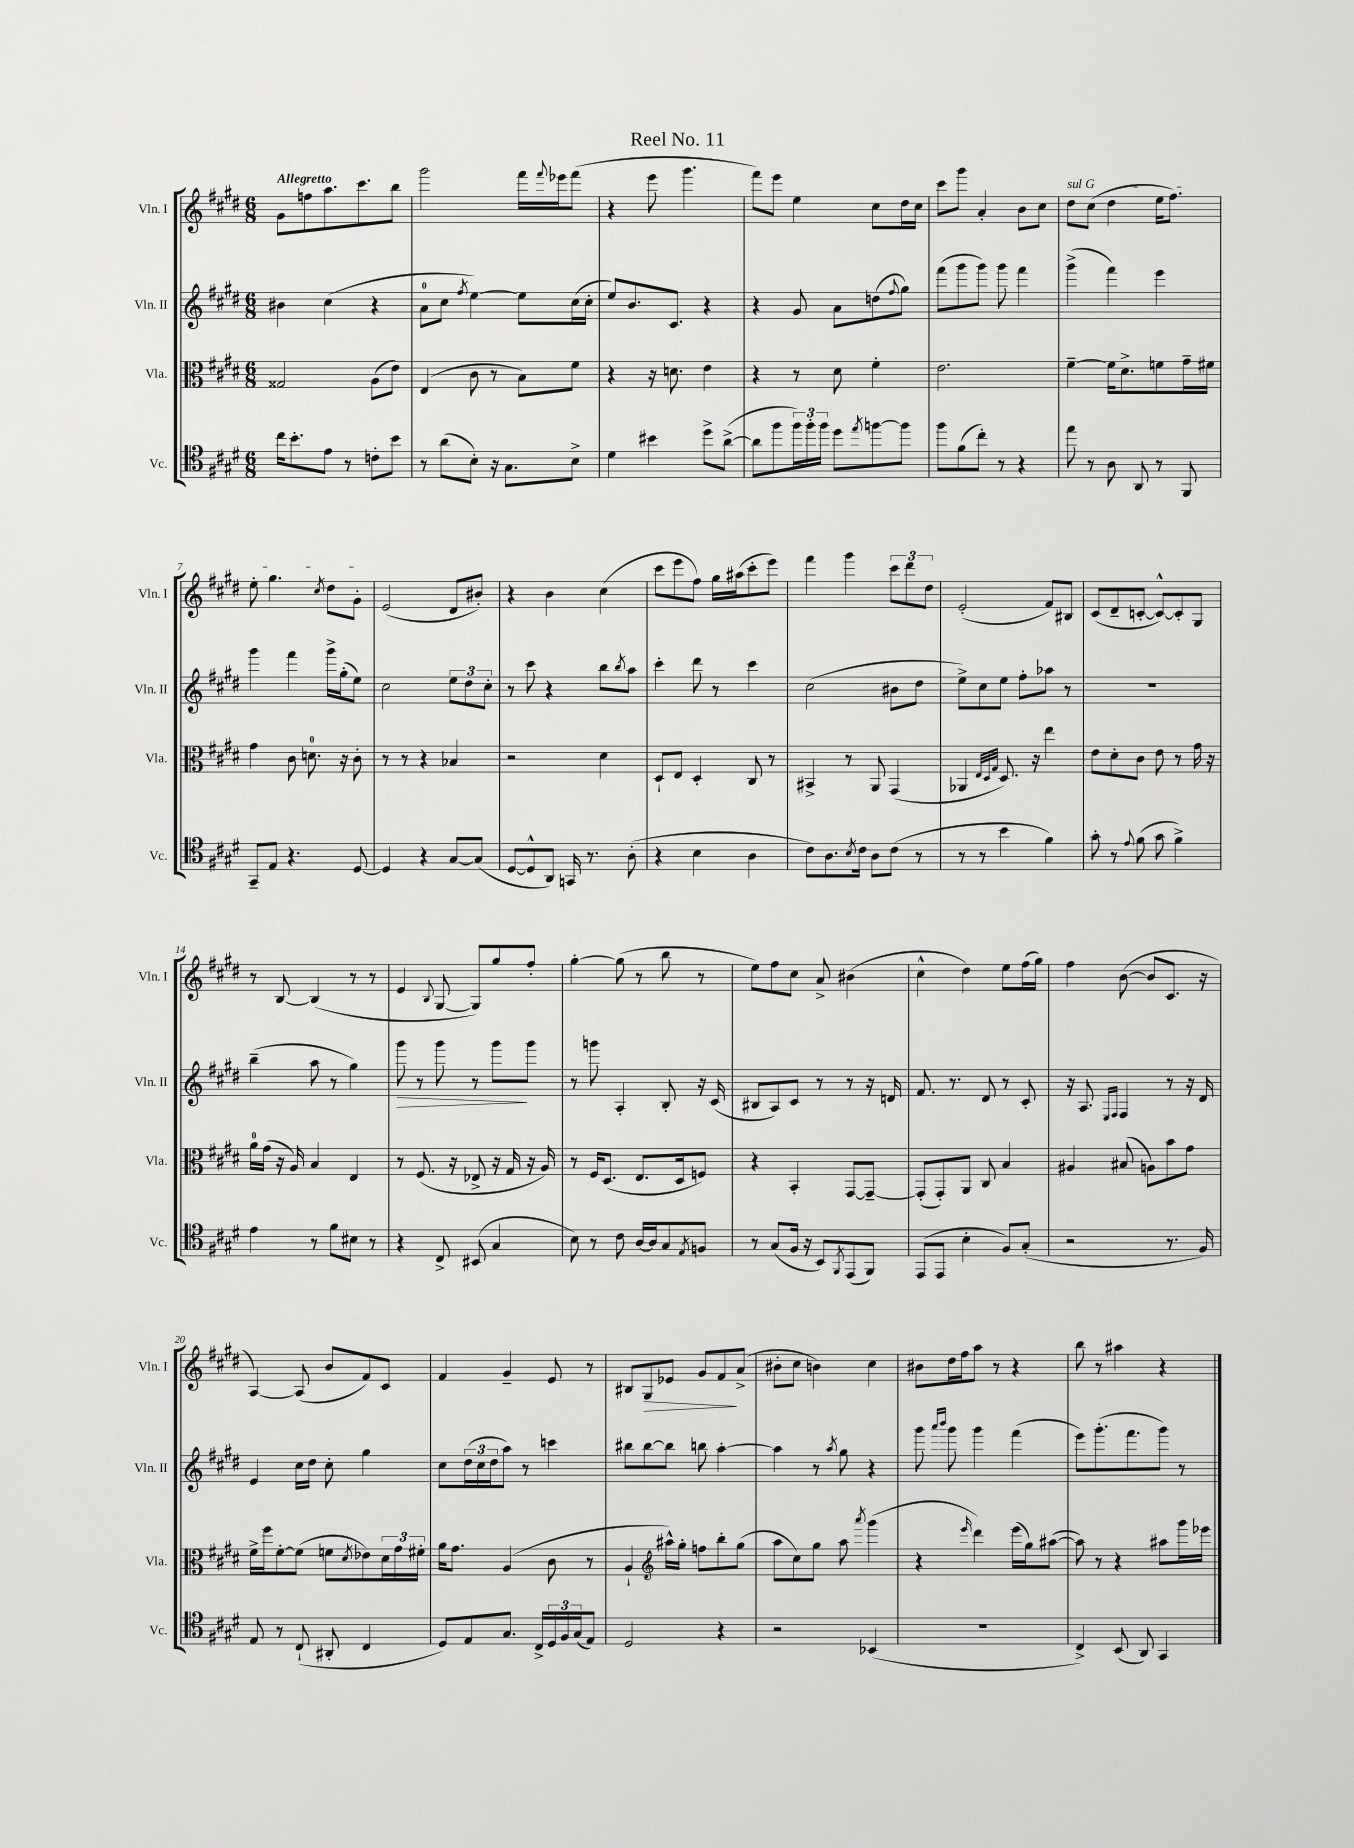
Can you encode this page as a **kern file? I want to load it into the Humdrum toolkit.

**kern	**kern	**kern	**kern
*staff4	*staff3	*staff2	*staff1
*clefC4	*clefC3	*clefG2	*clefG2
*k[f#c#g#d#]	*k[f#c#g#d#]	*k[f#c#g#d#]	*k[f#c#g#d#]
*M6/8	*M6/8	*M6/8	*M6/8
16cc#\LK	2G##/	4b#\	8g#\L
8.b'\	.	.	.
.	.	.	8ff\
8e\J	.	(4cc#\	8.aa\
8r	.	.	.
.	.	.	8.ccc#\
8c'\L	(8A\L	4r	.
8b\J	8e\J)	.	8bb\J
=	=	=	=
8r	(4E/	8a\L	2ggg#\
(8a\L	.	8cc#\J	.
.	.	8qff#/	.
8B'\J)	8c#\	[4ee\)	.
16r	8r	.	.
8.G#\L	.	.	.
.	8B\L)	8ee\]L	16fff#\LL
.	.	.	8qqfff#/
.	.	.	16eee-\J
8B^\J	8f#\J	(16cc#\L	(8fff#\J
.	.	16cc#'\JJ	.
=	=	=	=
4d#\	4r	8ee/L)	4r
.	.	8.b/	.
4b#\	16r	.	8eee\
.	8.d\	8.c#/J	.
.	.	.	4.ggg#\
8dd#^\L	4e\	4r	.
([8a^\J	.	.	.
=	=	=	=
8a\]L	4r	4r	8fff#\L)
8ff#\	.	.	8eee\J
24ff#\L)	8r	8g#/	4ee\
24ff#'\	.	.	.
24ff#\JJ	.	.	.
8dd#\L	8d#\	8a\L	.
8qee/	.	.	.
[8ff\	4f#'\	(8dd\	8cc#\L
.	.	8qqff#/	.
8ff\]J	.	8gg#\J)	16dd#\L
.	.	.	16cc#\JJ
=	=	=	=
8ff#\L	2.e\	(8fff#\L	8ccc#\L
(8f#\	.	8ggg#\	8ggg#\J
8cc#'\J)	.	8ggg#\J)	4a'/
8r	.	8ggg#\	.
4r	.	4fff#\	8b\L
.	.	.	8cc#\J
=	=	=	=
8ee\	[4f#~\	(4ggg#^\	8dd#\L
8r	.	.	(8cc#\J
8A\	16f#\]LK	4fff#\)	4dd#\
.	8.d#^\	.	.
8AA/	.	.	.
8r	8f\	4eee\	16ee\LK
.	.	.	8.ff#\J)
8FF#/	16g#~\L	.	.
.	16f#\JJ	.	.
=	=	=	=
8GG#~/L	4g#\	4ggg#\	8ee'\
8E/J	.	.	4.gg#\
4.r	8c#\	4fff#\	.
.	8.d\	.	.
.	.	.	8qcc#/
.	.	16ggg#^\LL	8dd#\L
.	16r	(16gg#'\J	.
[8D#/	8c#'\	8ee\J)	8g#'\J
=	=	=	=
4D#/]	8r	2cc#\	(2e/
.	8r	.	.
4r	4r	.	.
[8G#/L	4B-/	12ee\L	8d#/L
.	.	12dd#\	.
(8G#/]J	.	.	8b#'/J)
.	.	12cc#'\J	.
=	=	=	=
[8D#/L	2r	8r	4r
8D#^^/]	.	8ccc#\	.
8AA/J)	.	4r	4b\
16GG/	.	.	.
8.r	.	.	.
.	4d#\	8bb\L	(4cc#\
.	.	8qbb/	.
(8A'\	.	8aa\J	.
=	=	=	=
4r	8D#`/L	4ccc#'\	8ccc#\L
.	8E/J	.	8eee\
4B\	4D#'/	8ddd#\	8ff#\J)
.	.	8r	16gg#\LL
.	.	.	(16aa#\J
4A\	8C#/	4ccc#\	8ccc#'\
.	8r	.	8eee\J)
=	=	=	=
8c#\L)	4BB#^/	(2cc#\	4fff#\
8.A\	.	.	.
.	8r	.	4ggg#\
8qB/	.	.	.
16c#\Jk	.	.	.
8A\L	8AA/	.	.
(8c#\J	(4GG#/	8b#\L	12ccc#\L
.	.	.	12ddd#\
8r	.	8dd#\J	.
.	.	.	12dd#\J
=	=	=	=
8r	4AA-/	8ee^\L)	(2e'/
8r	.	8cc#\	.
.	32qqE/LLL	.	.
.	32qqD#/	.	.
.	32qqG#/JJJ	.	.
4b\	8.D#/)	8ee\J	.
.	.	8ff#'\L	.
.	16r	.	.
4f#\)	4ee\	8aa-\J	8f#/L)
.	.	8r	8B#/J
=	=	=	=
8g#'\	8e\L	2.r	(8c#/L
8r	8d#'\	.	8d#~/
8qqe/	.	.	.
(8f#\	8c#\J	.	[8c'/J
8g#\	8e\	.	8c^^/_L)
4f#^\)	8r	.	8c'/]
.	16g#\	.	8G#/J
.	16r	.	.
=	=	=	=
4e\	16a\LL	(4bb~\	8r
.	(16g#\JJ	.	.
.	16r	.	[8B/
.	16A/)	.	.
8r	4B/	8aa\	(4B/]
8f#\L	.	8r	.
8B#\J	4E/	4gg#\)	8r
8r	.	.	8r
=	=	=	=
4r	8r	8ggg#\	4e/
.	(8.F#/	8r	.
.	.	.	8qqB/
8C#^/	.	8ggg#\	[8G#/
.	16r	.	.
(8BB#/	8E-^/	8r	8G#/]L)
4G#/	16r	8ggg#\L	8gg#/
.	16G#/	.	.
.	16r	8ggg#\J	8ff#'/J
.	16A/)	.	.
=	=	=	=
8B\)	8r	8r	[4gg#'\
8r	16F#/LK	8ggg\	.
.	(8.D#/J	.	.
8c#\	.	4A'/	(8gg#\]
[16A/LL	8.E/L	.	8r
16A/]J	.	.	.
8G#/	.	8B'/	8bb\
.	16D#/k	.	.
8qE/	.	.	.
8F/J	8F/J)	16r	8r
.	.	(16c#/	.
=	=	=	=
8r	4r	8B#/L	8ee\L)
(8G#/L	.	8A/)	8ff#\
16F#/Jk	4BB'/	8c#/J	8cc#\J
16r	.	.	.
8BB/L)	.	8r	8a^/
8qFF#/	.	.	.
(8EE/	[8GG#/L	8r	(4b#\
8FF#/J)	8GG#~/_J	16r	.
.	.	16d/	.
=	=	=	=
(8EE/L	(8GG#'/]L	8.f#/	4cc#^^\
8EE/J	8GG#'/)	.	.
.	.	8.r	.
4B'\	8AA/J	.	4dd#\)
.	8C#/	8d#/	.
8F#/L)	4B/	8r	8ee\L
(8G#'/J	.	8c#'/	(16ff#\L
.	.	.	16gg#\JJ)
=	=	=	=
2r	4A#/	16r	4ff#\
.	.	8.A/	.
.	.	16qqE/LL	.
.	.	16qqF#/JJ	.
.	(8B#/	4F#/	([8b\
.	8A\L)	.	8b/]L
8.r	8b\	8r	8.c#/J
.	8g#\J	16r	.
16F#/)	.	16d#/	16r
=	=	=	=
8E/	16f#^\LL	4e/	[4A/)
.	16ff#\J	.	.
8r	[8f#'\	.	.
(8C#`/	(8f#\]J	16cc#\LL	(8A/]
.	.	16dd#\JJ	.
8AA#'/	8f\L	8cc#'\	8b/L
.	8qd#/	.	.
4C#/	8e-\)	4gg#\	8f#/)
.	24d#\L	.	8c#/J
.	24g#\	.	.
.	24f#'\JJ	.	.
=	=	=	=
8D#/L)	16a\LK	8cc#\L	4f#/
.	8.g#\J	.	.
8E/	.	(24dd#\L	.
.	.	24cc#\	.
.	.	24dd#\J	.
8.G#/J	(4A/	8aa\J)	4g#~/
.	.	8r	.
16C#^/LL	.	.	.
24D#/	8c#\	4ccc\	8e/
24F#/	.	.	.
(24G#/J	.	.	.
8E/J)	8r	.	8r
=	=	=	=
2D#/	4A`/	8bb#\L	8B#/L
.	.	[8bb#\	8G#/
*	*clefG2	*	*
.	16aa#^^\LL)	8bb#\]J	8e-/J
.	16gg#'\JJ	.	.
.	8ff\L	8bb\	8g#/L
4r	8bb'\	[4aa'\	8f#/
.	(8gg#\J	.	(8a^/J
=	=	=	=
2r	8aa\L	4aa\]	8b#'\L
.	8cc#\)	.	8cc#\J
.	8gg#\J	8r	4b\)
.	.	8qaa/	.
.	8aa\	8gg#\	.
.	8qaaa/	.	.
(4BB-/	(4ggg#\	4r	4cc#\
=	=	=	=
2.r	4r	8ggg#\	8b#\L
.	.	16qqaaa/LL	.
.	.	16qqbbb/JJ	.
.	.	8ggg#\	16dd#\L
.	.	.	16ff#\J
.	16qqeee/	.	.
.	4ddd#\)	4ggg#\	8aa\J
.	.	.	8r
.	(16eee\LL	(4fff#\	4r
.	16gg#\J)	.	.
.	([8aa#\J	.	.
=	=	=	=
4C#^/)	8aa#\])	8eee\L)	8bb\
.	8r	(8.ggg#'\	8r
(8BB/	4r	.	4aa#\
.	.	8.fff#\	.
8AA/)	.	.	.
4GG#/	8aa#\L	8ggg#\J)	4r
.	16ggg#\L	8r	.
.	16eee-\JJ	.	.
==	==	==	==
*-	*-	*-	*-
